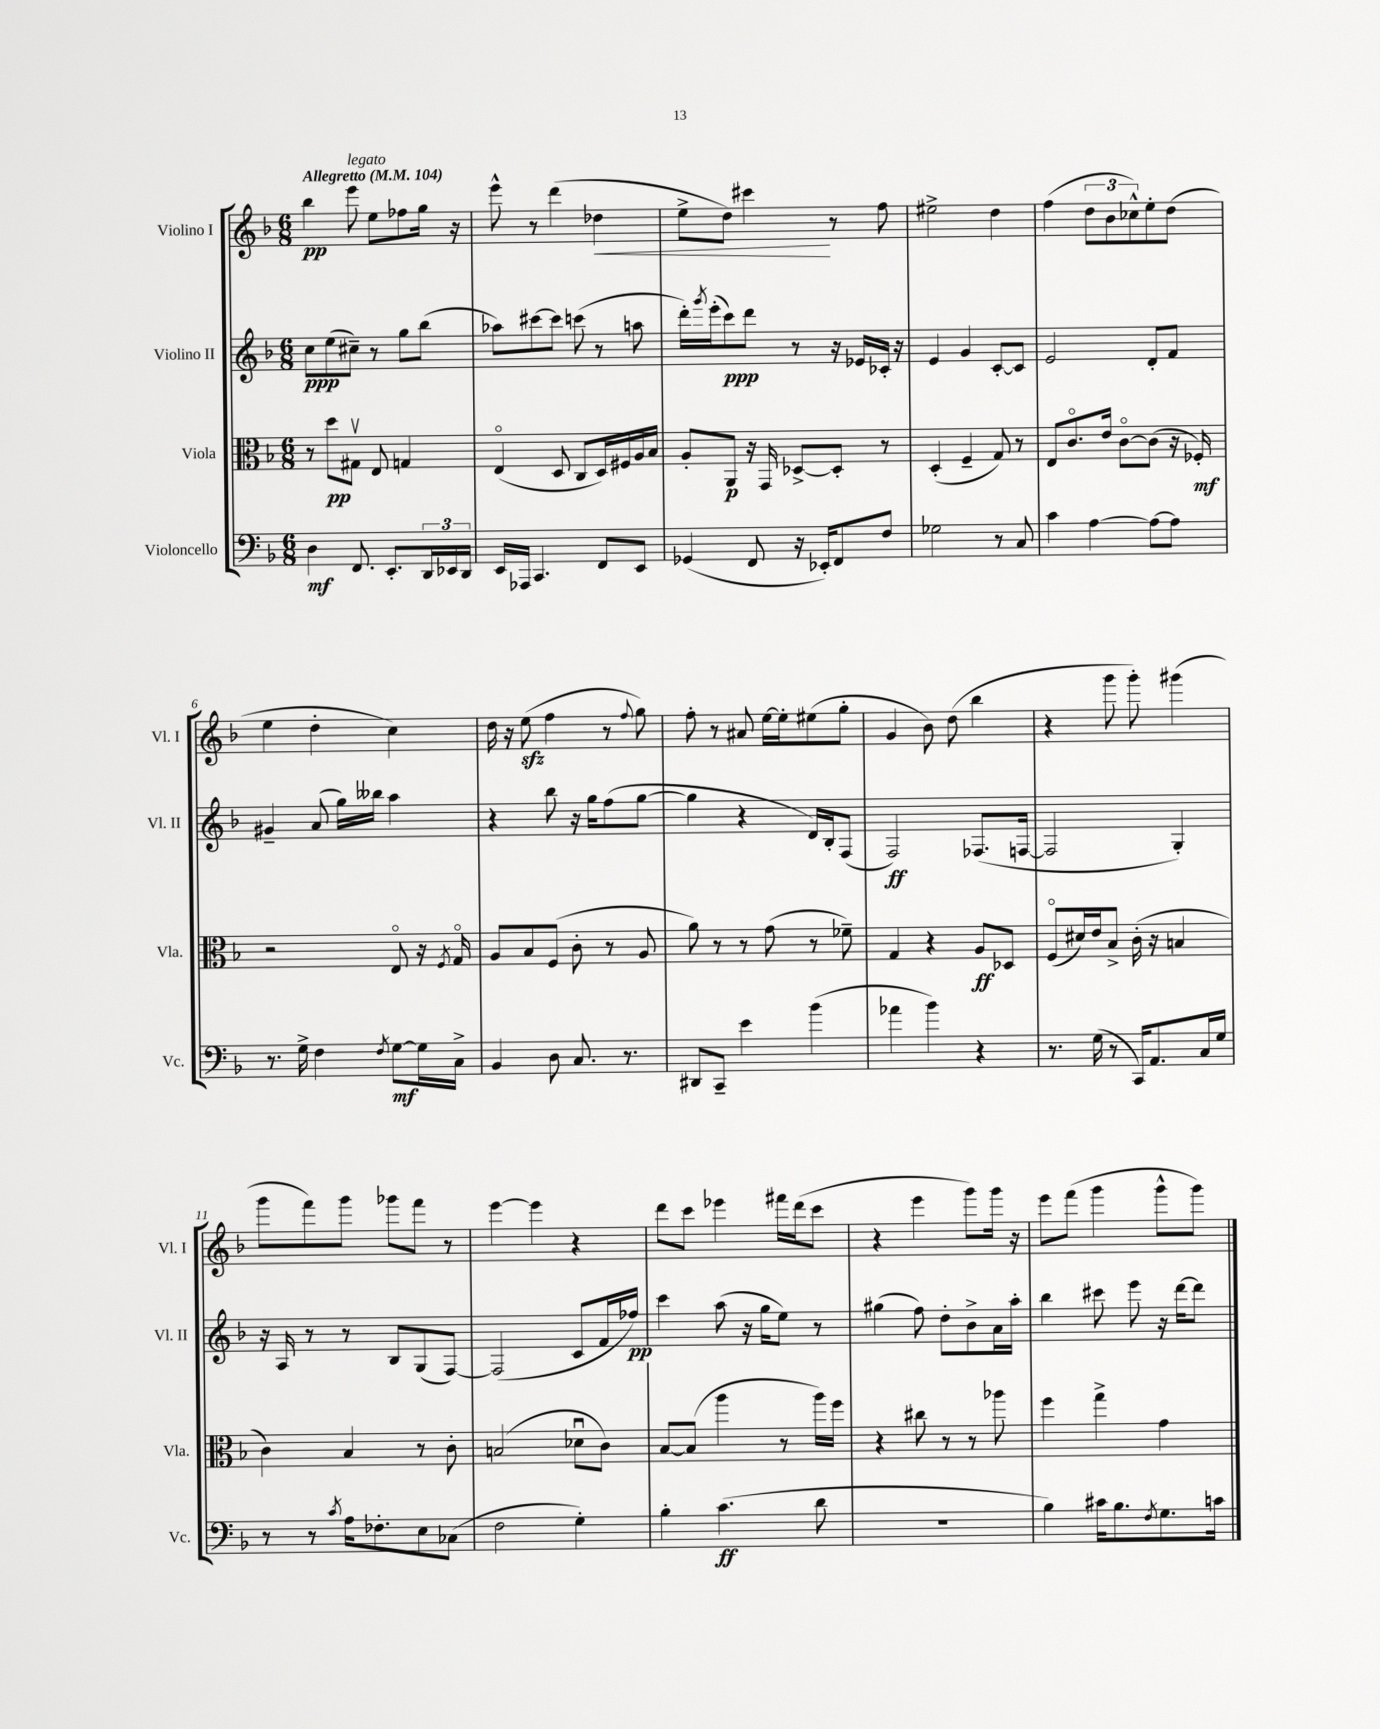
<<
\new StaffGroup <<
\new Staff = "s0" \with { instrumentName = "Violino I" shortInstrumentName = "Vl. I" } {
    \clef treble \key f \major \numericTimeSignature \time 6/8 \tempo "Allegretto" 4 = 104
    bes''4\pp e'''8^\markup { \italic "legato" } e''8 fes''8 g''16 r16 |
    e'''8-^ r8 d'''4( des''4\< |
    e''8-> d''8) cis'''4\! r8 f''8 |
    eis''2-> d''4 |
    f''4( \tuplet 3/2 { d''8 bes'8 ces''8-^) } e''8-. d''8( |
    e''4 d''4-. c''4) |
    d''16 r16 e''8\sfz( f''4 r8 \appoggiatura { f''8 } g''8) |
    f''8-. r8 ais'8 e''16~ e''16-. eis''8( g''8-. |
    g'4 bes'8) d''8( bes''4 |
    r4 g'''8 g'''8-.) gis'''4( |
    g'''8 f'''8) g'''8 ges'''8 f'''8 r8 |
    e'''4~ e'''4 r4 |
    d'''8 c'''8 ees'''4 fis'''16 d'''16( c'''8 |
    r4 e'''4 g'''8) g'''16 r16 |
    e'''8 f'''8( g'''4 g'''8-^ g'''8) \bar "|." |
}
\new Staff = "s1" \with { instrumentName = "Violino II" shortInstrumentName = "Vl. II" } {
    \clef treble \key f \major \numericTimeSignature \time 6/8
    c''8\ppp e''8( cis''8--) r8 g''8 bes''8( |
    aes''8) cis'''8~ cis'''8 c'''8( r8 a''8 |
    d'''16-.) \acciaccatura { g'''8 } e'''16-.( c'''8\ppp) d'''8 r8 r16 ees'16 ces'16-. r16 |
    e'4 g'4 c'8~-. c'8 |
    e'2 d'8-. f'8 |
    gis'4-- a'8( g''16) beses''16 a''4 |
    r4 bes''8 r16 g''16 f''8( g''8~ |
    g''4 r4 d'16) bes16-. f8( |
    f2\ff) fes8.( f16~ |
    f2 g4-.) |
    r16 a16 r8 r8 bes8 g8( f8~) |
    f2( c'8 f'16 fes''16\pp) |
    c'''4 a''8( r16 g''16 e''8) r8 |
    gis''4( f''8) d''8-. bes'8-> a'16 a''16-. |
    bes''4 cis'''8 e'''8 r16 d'''16~ d'''8 \bar "|." |
}
\new Staff = "s2" \with { instrumentName = "Viola" shortInstrumentName = "Vla." } {
    \clef alto \key f \major \numericTimeSignature \time 6/8
    r8 d''8\pp gis8\upbow e8 g4 |
    e4\flageolet( d8 c8 d16) fis16 a16 bes16 |
    a8-. a,8\p r16 g,16 des8~-> des8-. r8 |
    d4-.( f4-- g8) r8 |
    e8 c'8.\flageolet e'16 c'8~\flageolet c'8( r16 fes16-.\mf) |
    r2 e8\flageolet r16 \acciaccatura { f8 } g16\flageolet |
    a8 bes8 f8( c'8-. r8 a8 |
    a'8) r8 r8 g'8( r8 fes'8--) |
    g4 r4 a8\ff des8 |
    f8\flageolet( dis'16) e'16 bes8-> c'16-.( r16 b4 |
    c'4) bes4 r8 c'8-. |
    b2( des'8\downbow c'8) |
    bes8~ bes8( a''4 r8 a''16) f''16 |
    r4 cis''8 r8 r8 aes''8 |
    f''4 g''4-> g'4 \bar "|." |
}
\new Staff = "s3" \with { instrumentName = "Violoncello" shortInstrumentName = "Vc." } {
    \clef bass \key f \major \numericTimeSignature \time 6/8
    d4\mf f,8. e,8.-. \tuplet 3/2 { d,16 ees,16 d,16 } |
    e,16 aes,,16 c,4. f,8 e,8 |
    ges,4( f,8 r16 ees,16-.) f,8 f8 |
    ges2 r8 c8 |
    c'4 a4~ a8~ a8 |
    r8. g16-> f4 \acciaccatura { f8 } g8~\mf g16 c16-> |
    bes,4 d8 c8. r8. |
    dis,8 c,8-- e'4 bes'4( |
    aes'4 bes'4) r4 |
    r8. g16( r8 c,16) a,8. c16 g16 |
    r8 r8 \acciaccatura { c'8 } a16 fes8.-. e8 ces8( |
    f2 g4-.) |
    bes4-. c'4.\ff( d'8 |
    R2. |
    bes4) cis'16 bes8. \acciaccatura { f8 } g8. c'16 \bar "|." |
}
>>
>>
